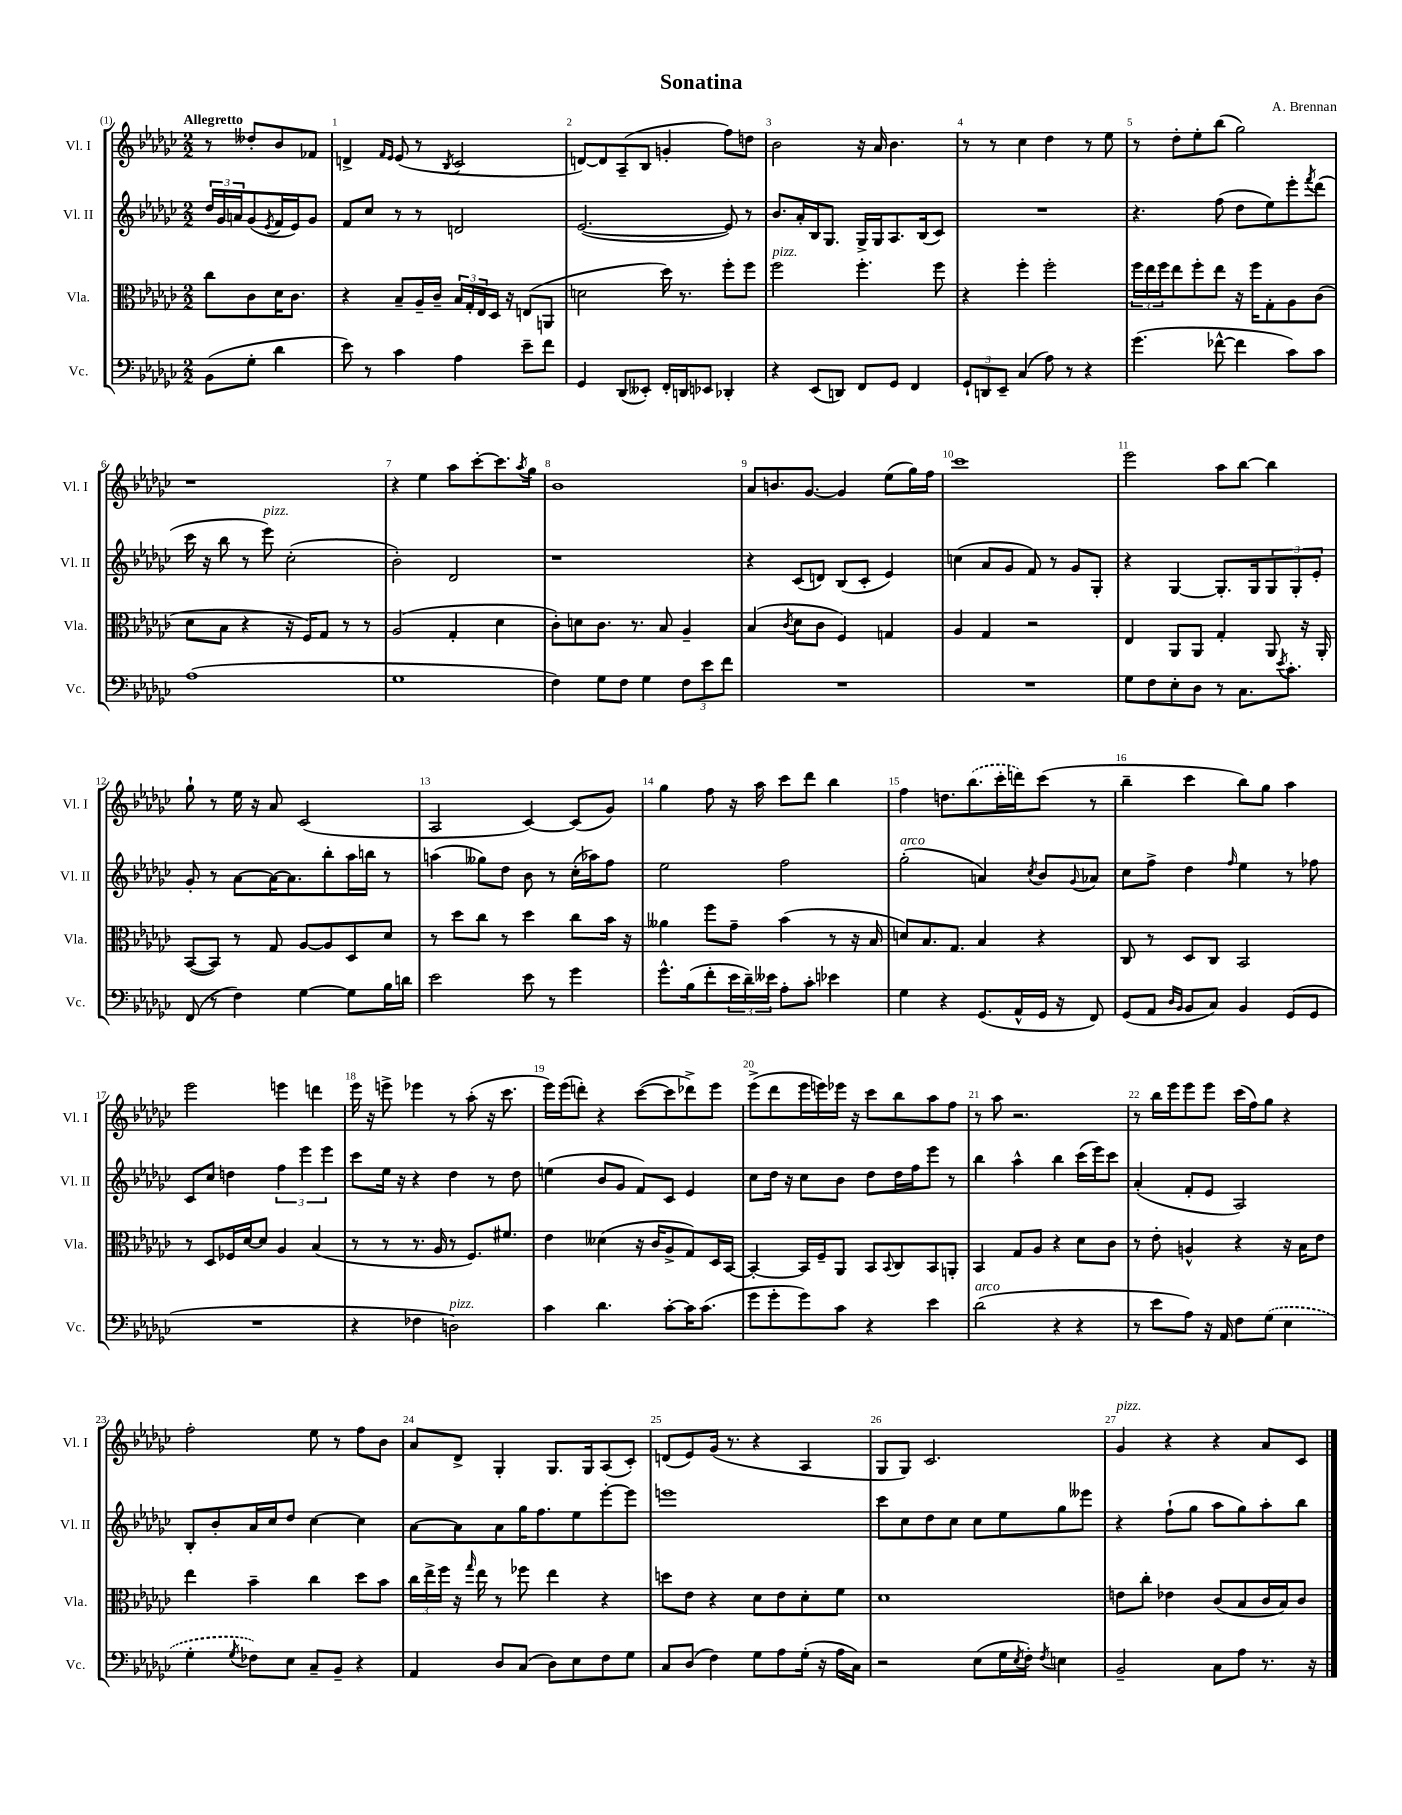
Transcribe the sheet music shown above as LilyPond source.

\header { title = "Sonatina" composer = "A. Brennan" }
<<
\new StaffGroup <<
\new Staff = "s0" \with { instrumentName = "Vl. I" shortInstrumentName = "Vl. I" } {
    \clef treble \key ges \major \numericTimeSignature \time 2/2 \partial 2 \tempo "Allegretto"
    r8 deses''8-. bes'8 fes'8 |
    d'4-> \grace { f'16 ees'16 } ees'8( r8 \acciaccatura { bes8 } ces'2 |
    d'8~) d'8 aes8--( bes8 g'4-. f''8) d''8 |
    bes'2 r16 aes'16 bes'4. |
    r8 r8 ces''4 des''4 r8 ees''8 |
    r8 des''8-. ees''8-. bes''8( ges''2) |
    r1 |
    r4 ees''4 aes''8 ces'''8~-. ces'''8. \acciaccatura { aes''8 } ges''16 |
    bes'1 |
    aes'8 b'8. ges'8.~ ges'4 ees''8( ges''16) f''16 |
    ces'''1 |
    ees'''2 aes''8 bes''8~ bes''4 |
    ges''8-! r8 ees''16 r16 aes'8 ces'2( |
    aes2 ces'4~) ces'8( ges'8) |
    ges''4 f''8 r16 aes''16 ces'''8 des'''8 bes''4 |
    f''4 d''8. \once \slurDashed bes''8.( ces'''16-. d'''16) ces'''8( r8 |
    bes''4-- ces'''4 bes''8) ges''8 aes''4 |
    ees'''2 e'''4 d'''4 |
    ees'''16 r16 e'''8-> ees'''4 r8 aes''8-.( r16 ces'''8. |
    ees'''16) ees'''16( d'''8-.) r4 ces'''8~( ces'''8 des'''8->) ees'''8 |
    ees'''8->( des'''8 ees'''16 e'''16) ees'''16 r16 ces'''8 bes''8 aes''8 f''8 |
    r8 aes''8 r2. |
    r8 bes''16 ees'''16 ees'''8 ees'''8 ces'''16( f''16) ges''8 r4 |
    f''2-. ees''8 r8 f''8 bes'8 |
    aes'8 des'8-> ges4-. ges8. ges16 aes8( ces'8-.) |
    d'8( ees'8) ges'16( r8. r4 aes4 |
    ges8 ges8) ces'2. |
    ges'4^\markup { \italic "pizz." } r4 r4 aes'8 ces'8 \bar "|." |
}
\new Staff = "s1" \with { instrumentName = "Vl. II" shortInstrumentName = "Vl. II" } {
    \clef treble \key ges \major \numericTimeSignature \time 2/2 \partial 2
    \tuplet 3/2 { des''16 ges'16 a'16 } ges'8( \acciaccatura { ees'8 } f'16 ees'16) ges'8 |
    f'8 ces''8 r8 r8 d'2 |
    ees'2.~( ees'8) r8 |
    bes'8. aes'16-. bes16 ges8. ges16-> ges16 aes8. bes16( ces'8) |
    R1 |
    r4. f''8( des''8 ees''8) ees'''8-. \acciaccatura { f'''8 } des'''8( |
    ces'''16 r16 bes''8 r8 ees'''8^\markup { \italic "pizz." }) ces''2-.( |
    bes'2-.) des'2 |
    r1 |
    r4 ces'8( d'8) bes8( ces'8-. ees'4) |
    c''4( aes'8 ges'8 f'8) r8 ges'8 ges8-. |
    r4 ges4~ ges8.-. ges16 \tuplet 3/2 { ges8 ges8-. ees'8-. } |
    ges'8-. r8 aes'8~ aes'16~ aes'8. bes''8-. aes''16 b''16 r8 |
    a''4( geses''8) des''8 bes'8 r8 ces''16-.( aes''16) f''8 |
    ees''2 f''2 |
    ges''2-.^\markup { \italic "arco" }( a'4) \acciaccatura { ces''8 } bes'8 \appoggiatura { ges'8 } aes'8 |
    ces''8 f''8-> des''4 \grace { f''16 } ees''4 r8 fes''8 |
    ces'8 ces''8 d''4 \tuplet 3/2 { f''4 ees'''4 ees'''4 } |
    ces'''8 ees''16 r16 r4 des''4 r8 des''8 |
    e''4( bes'8 ges'8 f'8) ces'8 ees'4 |
    ces''8 des''16 r16 ces''8 bes'8 des''8 des''16 f''16 ees'''8 r8 |
    bes''4 aes''4-^ bes''4 ces'''16( ees'''16) ces'''8 |
    aes'4-.( f'8-. ees'8 aes2) |
    bes8-. bes'8-. aes'16 ces''16 des''8 ces''4~ ces''4 |
    aes'8~ aes'8 aes'8 ges''16 f''8. ees''8 ees'''8~-. ees'''8 |
    e'''1 |
    ces'''8 ces''8 des''8 ces''8 ces''8 ees''8 ges''8 eeses'''8 |
    r4 f''8-!( ges''8 aes''8 ges''8) aes''8-. bes''8 \bar "|." |
}
\new Staff = "s2" \with { instrumentName = "Vla." shortInstrumentName = "Vla." } {
    \clef alto \key ges \major \numericTimeSignature \time 2/2 \partial 2
    ces''8 ces'8 des'16 ces'8. |
    r4 bes8-- aes16-- ces'16-- \tuplet 3/2 { bes16 ges16-. ees16 } des16 r16 e8( a,8 |
    d'2 des''16) r8. f''8-. f''8 |
    f''2^\markup { \italic "pizz." } f''4.-. f''8 |
    r4 f''4-. f''2-. |
    \tuplet 3/2 { f''16 ees''16 f''16 } ees''8 f''8-. ees''8 r16 f''16 ges8-. aes8 ces'8( |
    des'8 bes8 r4 r16 f16) ges8 r8 r8 |
    aes2( ges4-. des'4 |
    ces'8-.) d'8 ces'8. r8. bes8 aes4-- |
    bes4( \acciaccatura { ces'8 } des'8 ces'8 f4) g4 |
    aes4 ges4 r2 |
    ees4 aes,8 aes,8 ges4-. aes,8 r16 aes,16-. |
    bes,8~( bes,8) r8 ges8 aes8~ aes8 des8 des'8 |
    r8 des''8 ces''8 r8 des''4 ces''8 bes'16 r16 |
    aeses'4 f''8 ges'8-- bes'4( r8 r16 bes16 |
    d'8) bes8. ges8. bes4 r4 |
    ces8 r8 des8 ces8 bes,2 |
    r8 des8 fes16 des'16~ des'8 aes4 bes4( |
    r8 r8 r8. aes16 r8 f8.) fis'8. |
    ees'4 deses'4( r16 ces'16 aes8-> ges8) des16 bes,16~ |
    bes,4~-. bes,16 f16-- aes,8 bes,8 \appoggiatura { bes,8 } ces8 bes,8 a,8-. |
    bes,4 ges8 aes8 r4 des'8 ces'8 |
    r8 ees'8-. a4-^ r4 r16 bes16 ees'8 |
    ees''4 bes'4-- ces''4 des''8 bes'8 |
    \tuplet 3/2 { ces''16 ees''16-> f''16 } r16 \grace { ges''16 } ees''16 r8 fes''8 ees''4 r4 |
    d''8 ees'8 r4 des'8 ees'8 des'8-. f'8 |
    des'1 |
    e'8 ces''8-. ees'4 ces'8( bes8 ces'16 bes16) ces'8 \bar "|." |
}
\new Staff = "s3" \with { instrumentName = "Vc." shortInstrumentName = "Vc." } {
    \clef bass \key ges \major \numericTimeSignature \time 2/2 \partial 2
    bes,8( ges8-. des'4 |
    ees'8) r8 ces'4 aes4 ees'8-- f'8 |
    ges,4 des,8( eeses,8-.) f,16-. d,16 ees,8 des,4-. |
    r4 ees,8( d,8) f,8 ges,8 f,4 |
    \tuplet 3/2 { ges,8-! d,8 ees,8-- } ces4( aes8) r8 r4 |
    ges'4.( fes'8~-^ fes'4 ces'8) ces'8 |
    aes1( |
    ges1 |
    f4) ges8 f8 ges4 \tuplet 3/2 { f8 ees'8 f'8 } |
    R1 |
    R1 |
    ges8 f8 ees8-. des8 r8 ces8. \acciaccatura { ees'8 } ces'8.-. |
    f,8( r8 f4) ges4~ ges8 bes16 d'16 |
    ees'2 ees'8 r8 ges'4 |
    ges'8.-^ bes16( f'8-. \tuplet 3/2 { ees'16 des'16--) eeses'16 } aes8-. ces'8-. ees'4 |
    ges4 r4 ges,8.( aes,16-^ ges,16 r16 f,8) |
    ges,8( aes,8 \grace { des16 bes,16 } bes,8 ces8) bes,4 ges,8( ges,8 |
    R1 |
    r4 fes4 d2^\markup { \italic "pizz." }) |
    ces'4 des'4. ces'8~-. ces'16 ces'8.( |
    ges'8 ges'8-. ges'8) ces'8 r4 ees'4 |
    des'2^\markup { \italic "arco" }( r4 r4 |
    r8 ees'8 aes8) r16 aes,16 f8 \once \slurDashed ges8( ees4 |
    ges4-. \acciaccatura { ges8 } fes8) ees8 ces8-- bes,8-- r4 |
    aes,4 des8 ces8( des8) ees8 f8 ges8 |
    ces8 des8( f4) ges8 aes8 ges16-.( r16 aes16 ces16) |
    r2 ees8( ges16 \acciaccatura { ees8 } f16-.) \acciaccatura { f8 } e4 |
    bes,2-- ces8 aes8 r8. r16 \bar "|." |
}
>>
>>
\layout { \context { \Score \override BarNumber.break-visibility = ##(#f #t #t) barNumberVisibility = #all-bar-numbers-visible } }
